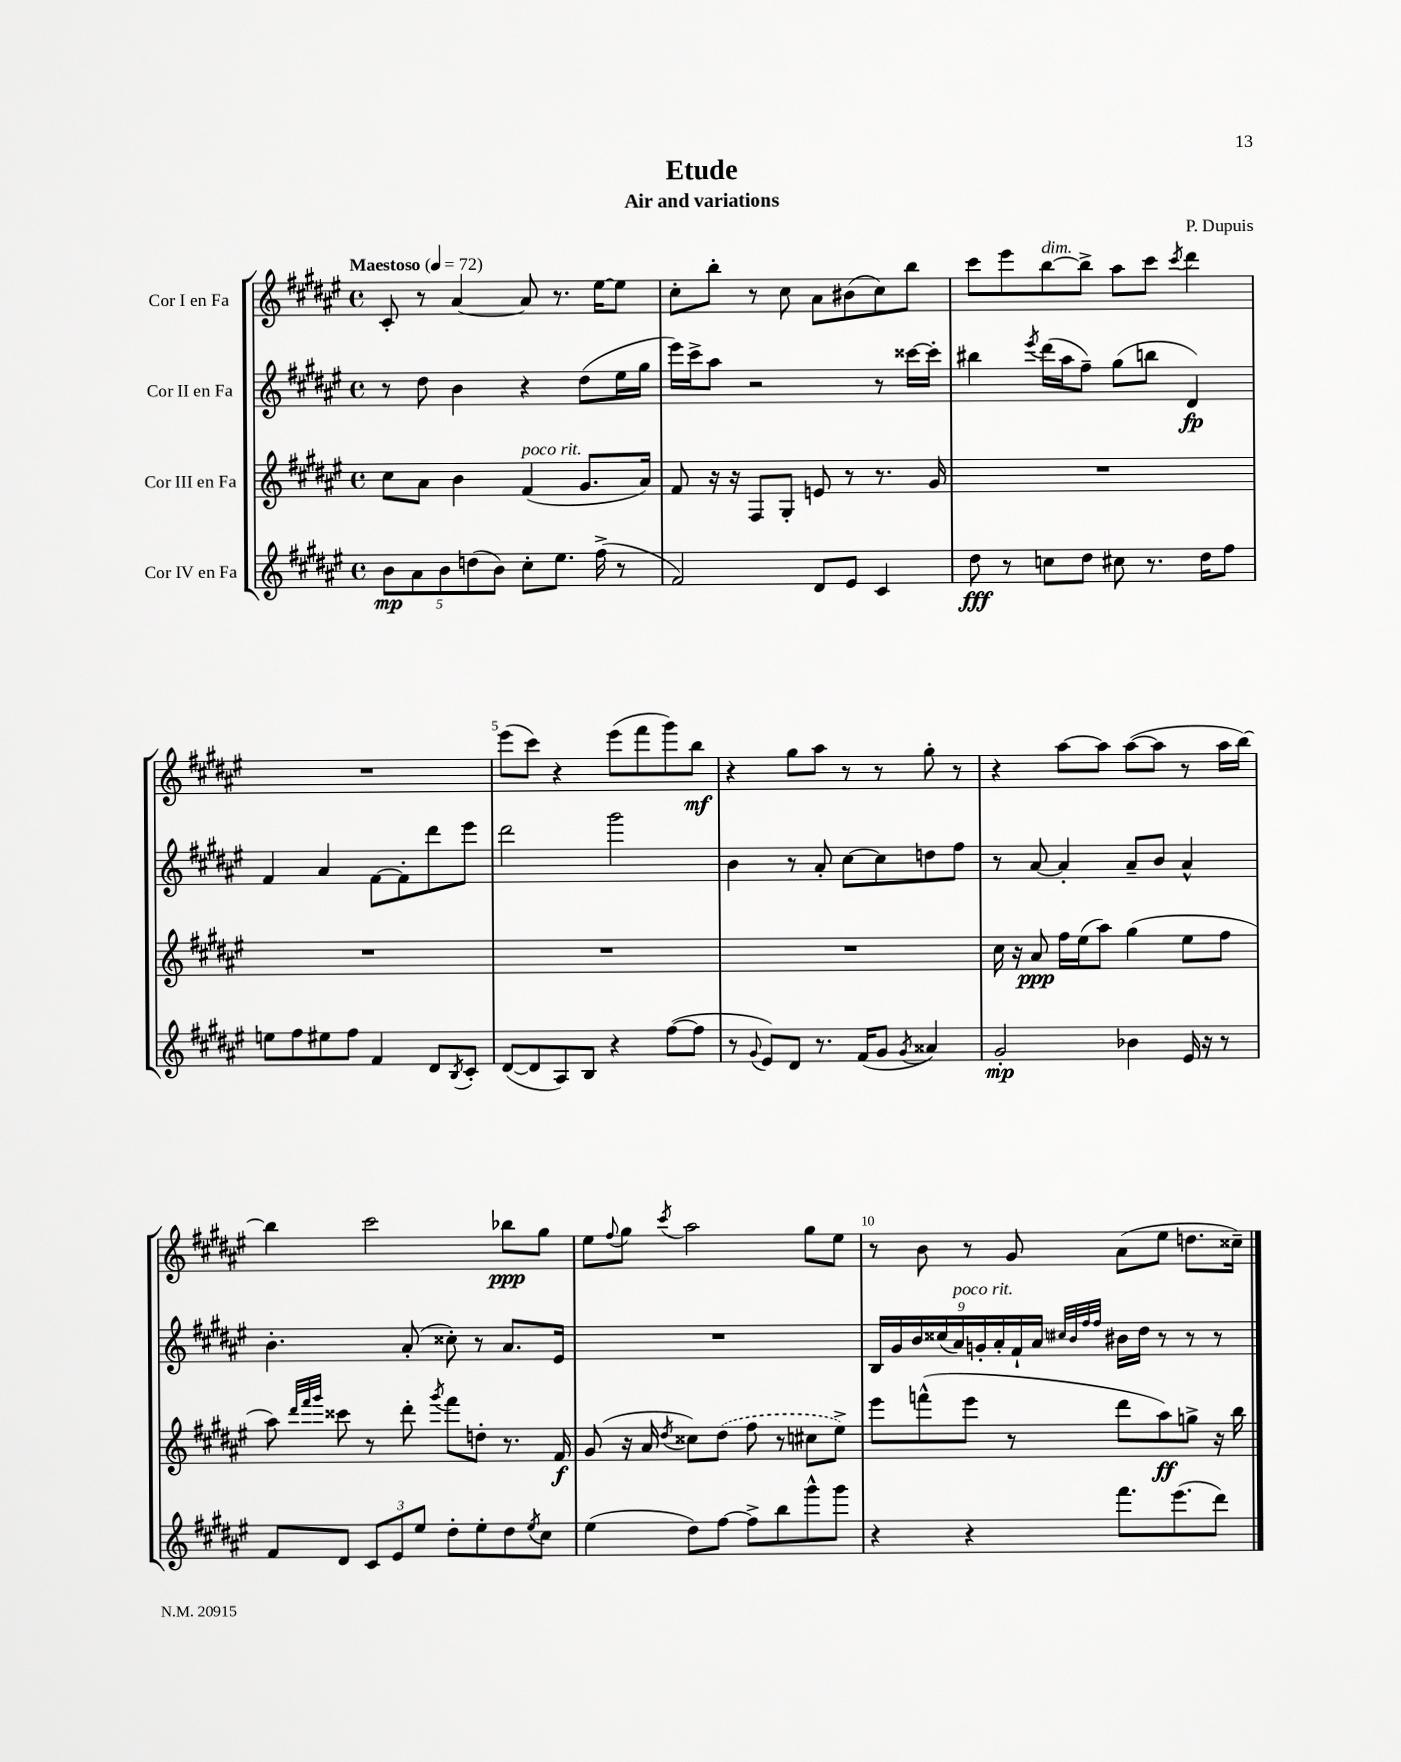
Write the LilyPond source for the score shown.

\header { title = "Etude" composer = "P. Dupuis" subtitle = "Air and variations" }
<<
\new StaffGroup <<
\new Staff = "s0" \with { instrumentName = "Cor I en Fa" } {
    \clef treble \key fis \major \defaultTimeSignature \time 4/4 \tempo "Maestoso" 4 = 72
    cis'8-. r8 ais'4~ ais'8 r8. eis''16~ eis''8 |
    cis''8-. b''8-. r8 cis''8 ais'8 bis'8( cis''8) b''8 |
    cis'''8 eis'''8 b''8~^\markup { \italic "dim." } b''8-> ais''8 cis'''8 \acciaccatura { cis'''8 } dis'''4 |
    R1 |
    eis'''8( cis'''8) r4 eis'''8( fis'''8 gis'''8) b''8\mf |
    r4 gis''8 ais''8 r8 r8 gis''8-. r8 |
    r4 ais''8~ ais''8 ais''8~( ais''8 r8 ais''16 b''16~) |
    b''4 cis'''2 bes''8\ppp gis''8 |
    eis''8 \appoggiatura { fis''8 } gis''8 \acciaccatura { cis'''8 } ais''2 gis''8 eis''8 |
    r8 b'8 r8 gis'8 ais'8( eis''8 d''8. cisis''16--) \bar "|." |
}
\new Staff = "s1" \with { instrumentName = "Cor II en Fa" } {
    \clef treble \key fis \major \defaultTimeSignature \time 4/4
    r8 dis''8 b'4 r4 dis''8( eis''16 gis''16 |
    eis'''16) cis'''16-> ais''8 r2 r8 cisis'''16~ cisis'''16-. |
    bis''4 \acciaccatura { eis'''8 } dis'''16( ais''16 fis''8--) gis''8( b''8 dis'4\fp) |
    fis'4 ais'4 fis'8~ fis'8-. dis'''8 eis'''8 |
    dis'''2 gis'''2 |
    b'4 r8 ais'8-. cis''8~ cis''8 d''8 fis''8 |
    r8 ais'8~ ais'4-. ais'8-- b'8 ais'4-^ |
    b'4.-. ais'8-.( cisis''8-.) r8 ais'8. eis'16 |
    R1 |
    \tuplet 9/8 { b16 gis'16 b'16 cisis''16( ais'16^\markup { \italic "poco rit." }) g'16-. ais'16-. fis'16-! ais'16 } \grace { cis''32 b'32 fis''32 fis''32 } bis'16 dis''16 r8 r8 r8 \bar "|." |
}
\new Staff = "s2" \with { instrumentName = "Cor III en Fa" } {
    \clef treble \key fis \major \defaultTimeSignature \time 4/4
    cis''8 ais'8 b'4 fis'4^\markup { \italic "poco rit." }( gis'8. ais'16) |
    fis'8 r16 r16 fis8 gis8-. e'8 r8 r8. gis'16 |
    R1 |
    R1 |
    R1 |
    R1 |
    cis''16 r16 ais'8\ppp fis''16 eis''16( ais''8) gis''4( eis''8 fis''8 |
    ais''8) \grace { dis'''32 fis'''32 gis'''32 } cisis'''8 r8 dis'''8-. \acciaccatura { gis'''8 } fis'''8 d''8-. r8. fis'16\f |
    gis'8( r16 ais'16 \acciaccatura { dis''8 } cisis''8) \once \slurDashed dis''8( fis''8 r8 cis''8 eis''8->) |
    eis'''8 f'''8-^( eis'''8 r8 dis'''8 ais''8\ff) g''8-> r16 b''16 \bar "|." |
}
\new Staff = "s3" \with { instrumentName = "Cor IV en Fa" } {
    \clef treble \key fis \major \defaultTimeSignature \time 4/4
    \tuplet 5/4 { b'8\mp ais'8 b'8 d''8( b'8) } cis''8-. eis''8. fis''16->( r8 |
    fis'2) dis'8 eis'8 cis'4 |
    dis''8\fff r8 c''8 dis''8 cis''8 r8. dis''16 fis''8 |
    e''8 fis''8 eis''8 fis''8 fis'4 dis'8 \acciaccatura { b8 } cis'8-. |
    dis'8~( dis'8 ais8) b8 r4 fis''8~( fis''8 |
    r8 \appoggiatura { gis'8 } eis'8) dis'8 r8. fis'16( gis'8 \acciaccatura { gis'8 } aisis'4) |
    gis'2-.\mp bes'4 eis'16 r16 r8 |
    fis'8 dis'8 \tuplet 3/2 { cis'8 eis'8 eis''8 } dis''8-. eis''8-. dis''8 \acciaccatura { eis''8 } cis''8 |
    eis''4( dis''8) fis''8~ fis''8-> b''8 gis'''8-^ gis'''8 |
    r4 r4 fis'''8. eis'''8.( dis'''8) \bar "|." |
}
>>
>>
\layout { \context { \Score \override BarNumber.break-visibility = ##(#f #t #t) barNumberVisibility = #(every-nth-bar-number-visible 5) } }
